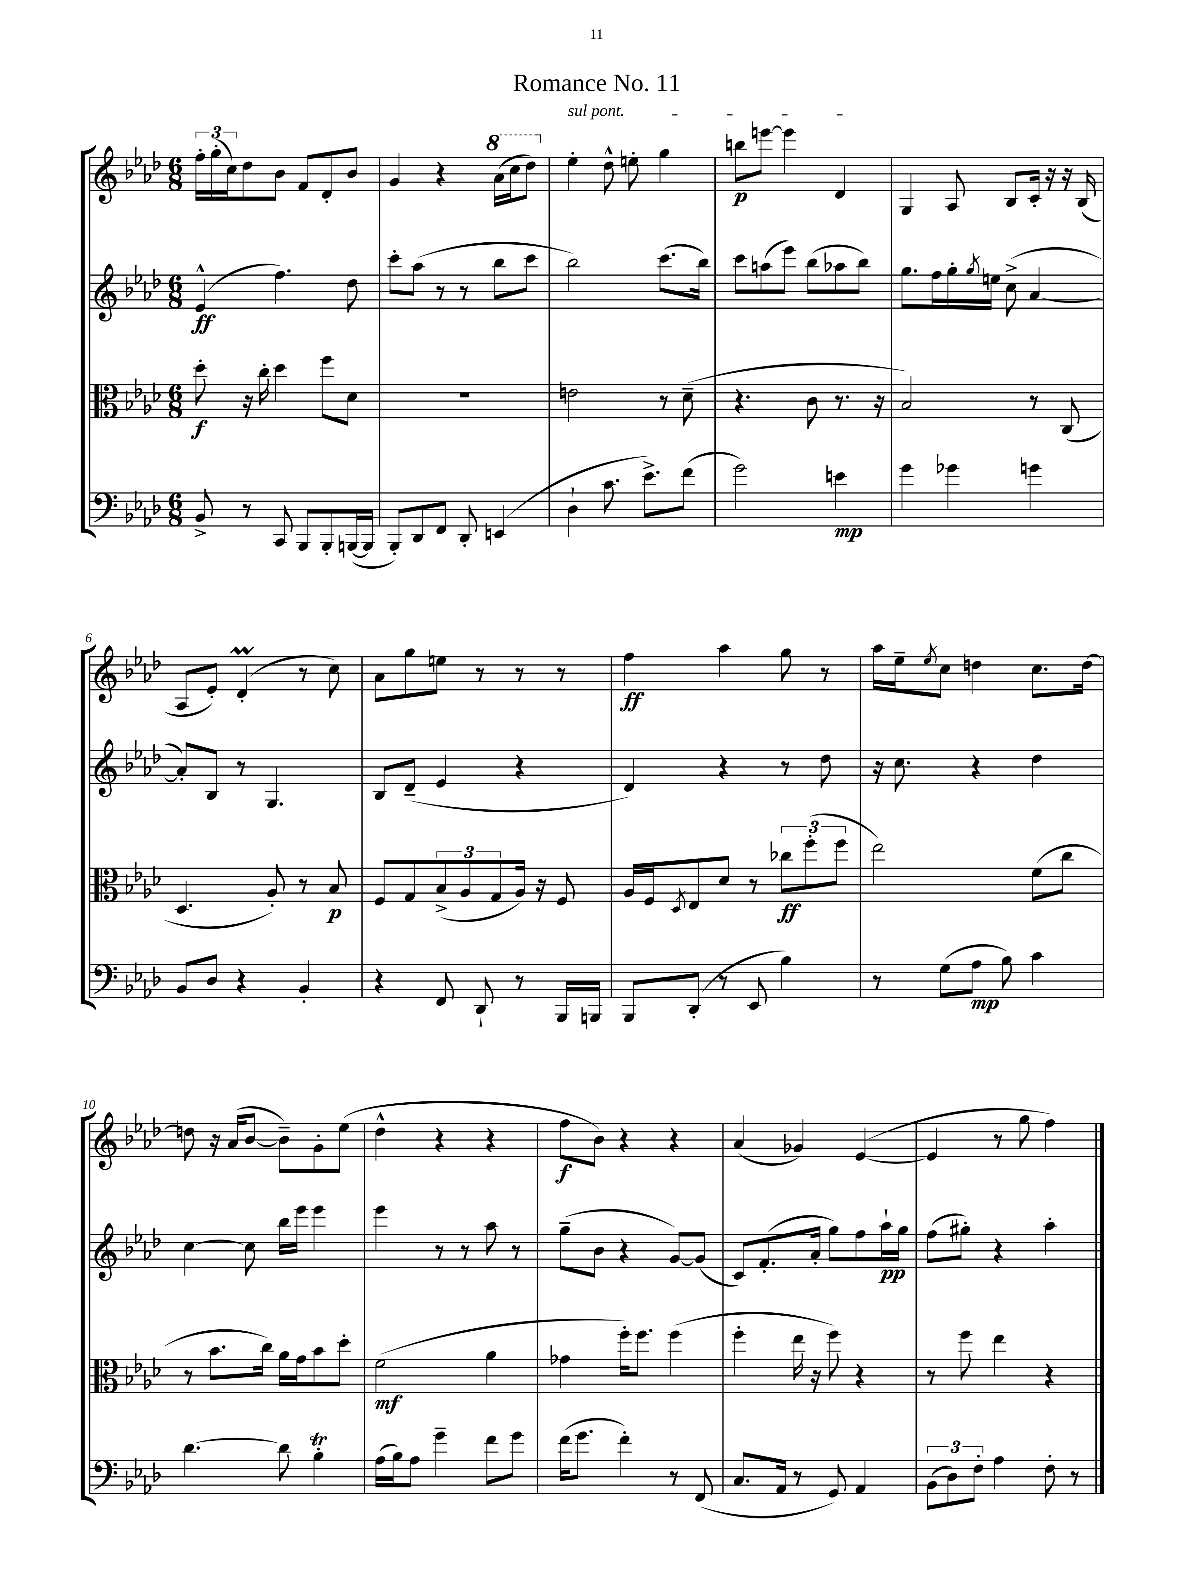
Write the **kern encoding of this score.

**kern	**kern	**kern	**kern
*staff4	*staff3	*staff2	*staff1
*clefF4	*clefC3	*clefG2	*clefG2
*k[b-e-a-d-]	*k[b-e-a-d-]	*k[b-e-a-d-]	*k[b-e-a-d-]
*M6/8	*M6/8	*M6/8	*M6/8
8BB-^/	8dd-'\	(4e-^^/	24ff'\LL
.	.	.	(24gg'\
.	.	.	24cc\J)
8r	16r	.	8dd-\
.	16cc'\	.	.
8CC/	4dd-\	4.ff\)	8b-\J
8BBB-/L	.	.	8f/L
8BBB-'/	8ff\L	.	8d-'/
([16BBB/L	8d-\J	8dd-\	8b-/J
16BBB/]JJ	.	.	.
=	=	=	=
8BBB-'/L)	2.r	8ccc'\L	4g/
8DD-/	.	(8aa-\J	.
8FF/J	.	8r	4r
8DD-'/	.	8r	.
(4EE/	.	8bb-\L	(16aa-\LL
.	.	.	16ccc\J
.	.	8ccc\J	8ddd-\J)
=	=	=	=
4D-`\	2e\	2bb-\)	4ee-'\
8.c\	.	.	8dd-^^\
.	.	.	8ee'\
8.e-^\L)	.	.	.
.	8r	(8.ccc\L	4gg\
(8f\J	(8d-~\	.	.
.	.	16bb-\Jk)	.
=	=	=	=
2g\)	4.r	8ccc\L	8bb\L
.	.	(8aa\	[8eee\J
.	.	8eee-\J)	4eee\]
.	8c\	(8bb-\L	.
4e\	8.r	8aa-\	4d-/
.	.	8bb-\J)	.
.	16r	.	.
=	=	=	=
4g\	2B-/)	8.gg\L	4G/
.	.	16ff\L	.
4g-\	.	16gg'\	8A-/
.	.	8qgg/	.
.	.	16ee\JJ	.
.	.	(8cc^\	8B-/L
4g\	8r	[4a-/	16c'/Jk
.	.	.	16r
.	(8C/	.	16r
.	.	.	(16B-/
=	=	=	=
8BB-/L	4.D-/	8a-'/]L)	8A-/L
8D-/J	.	8B-/J	8e-'/J)
4r	.	8r	(4d-'/
.	8A-'/)	4.G/	.
4BB-'/	8r	.	8r
.	8B-/	.	8cc\)
=	=	=	=
4r	8F/L	8B-/L	8a-\L
.	8G/	(8d-~/J	8gg\
8FF/	(12B-^/	4e-/	8ee\J
.	12A-/	.	.
8DD-`/	.	.	8r
.	12G/	.	.
8r	16A-/Jk)	4r	8r
.	16r	.	.
16BBB-/LL	8F/	.	8r
16BBB/JJ	.	.	.
=	=	=	=
8BBB-/L	16A-/LL	4d-/)	4ff\
.	16F/J	.	.
.	8qD-/	.	.
(8DD-'/J	8E-/	.	.
8r	8d-/J	4r	4aa-\
8EE-/	8r	.	.
4B-\)	12cc-\L	8r	8gg\
.	(12ff'\	.	.
.	.	8dd-\	8r
.	12ff\J	.	.
=	=	=	=
8r	2ee-\)	16r	16aa-\LL
.	.	8.cc\	16ee-~\J
.	.	.	8qee-/
(8G\L	.	.	8cc\J
8A-\J	.	4r	4dd\
8B-\)	.	.	.
4c\	(8f\L	4dd-\	8.cc\L
.	8cc\J	.	.
.	.	.	[16dd\Jk
=	=	=	=
[4.d-\	8r	[4cc\	8dd\]
.	8.b-\L	.	16r
.	.	.	(16a-/LK
.	.	8cc\]	[8b-/J
.	16cc\Jk)	.	.
8d-\]	16a-\LL	16bb-\LL	8b-~\]L)
.	16g\J	16eee-\JJ	.
4B-'\	8b-\	4eee-\	8g'\
.	8dd-'\J	.	(8ee-\J
=	=	=	=
(16A-\LL	(2f\	4eee-\	4dd-^^\
16B-\J)	.	.	.
8A-\J	.	.	.
4g~\	.	8r	4r
.	.	8r	.
8f\L	4a-\	8aa-\	4r
8g\J	.	8r	.
=	=	=	=
(16f\LK	4g-\	(8gg~\L	8ff\L
8.g\J	.	.	.
.	.	8b-\J	8b-\J)
4f'\)	16ff'\LK)	4r	4r
.	8.ff\J	.	.
8r	(4ff\	[8g/L)	4r
(8FF/	.	(8g/]J	.
=	=	=	=
8.C/L	4ff'\	8c/L)	(4a-/
.	.	(8.f'/	.
16AA-/Jk	.	.	.
8r	16ee-\	.	4g-/)
.	16r	16a-'/Jk	.
8GG/)	8ff\)	8gg\L)	.
4AA-/	4r	8ff\	([4e-/
.	.	16aa-`\L	.
.	.	16gg\JJ	.
=	=	=	=
(12BB-\L	8r	(8ff\L	4e-/]
12D-\)	.	.	.
.	8ff\	8gg#'\J)	.
12F'\J	.	.	.
4A-\	4ee-\	4r	8r
.	.	.	8gg\
8F'\	4r	4aa-'\	4ff\)
8r	.	.	.
==	==	==	==
*-	*-	*-	*-
